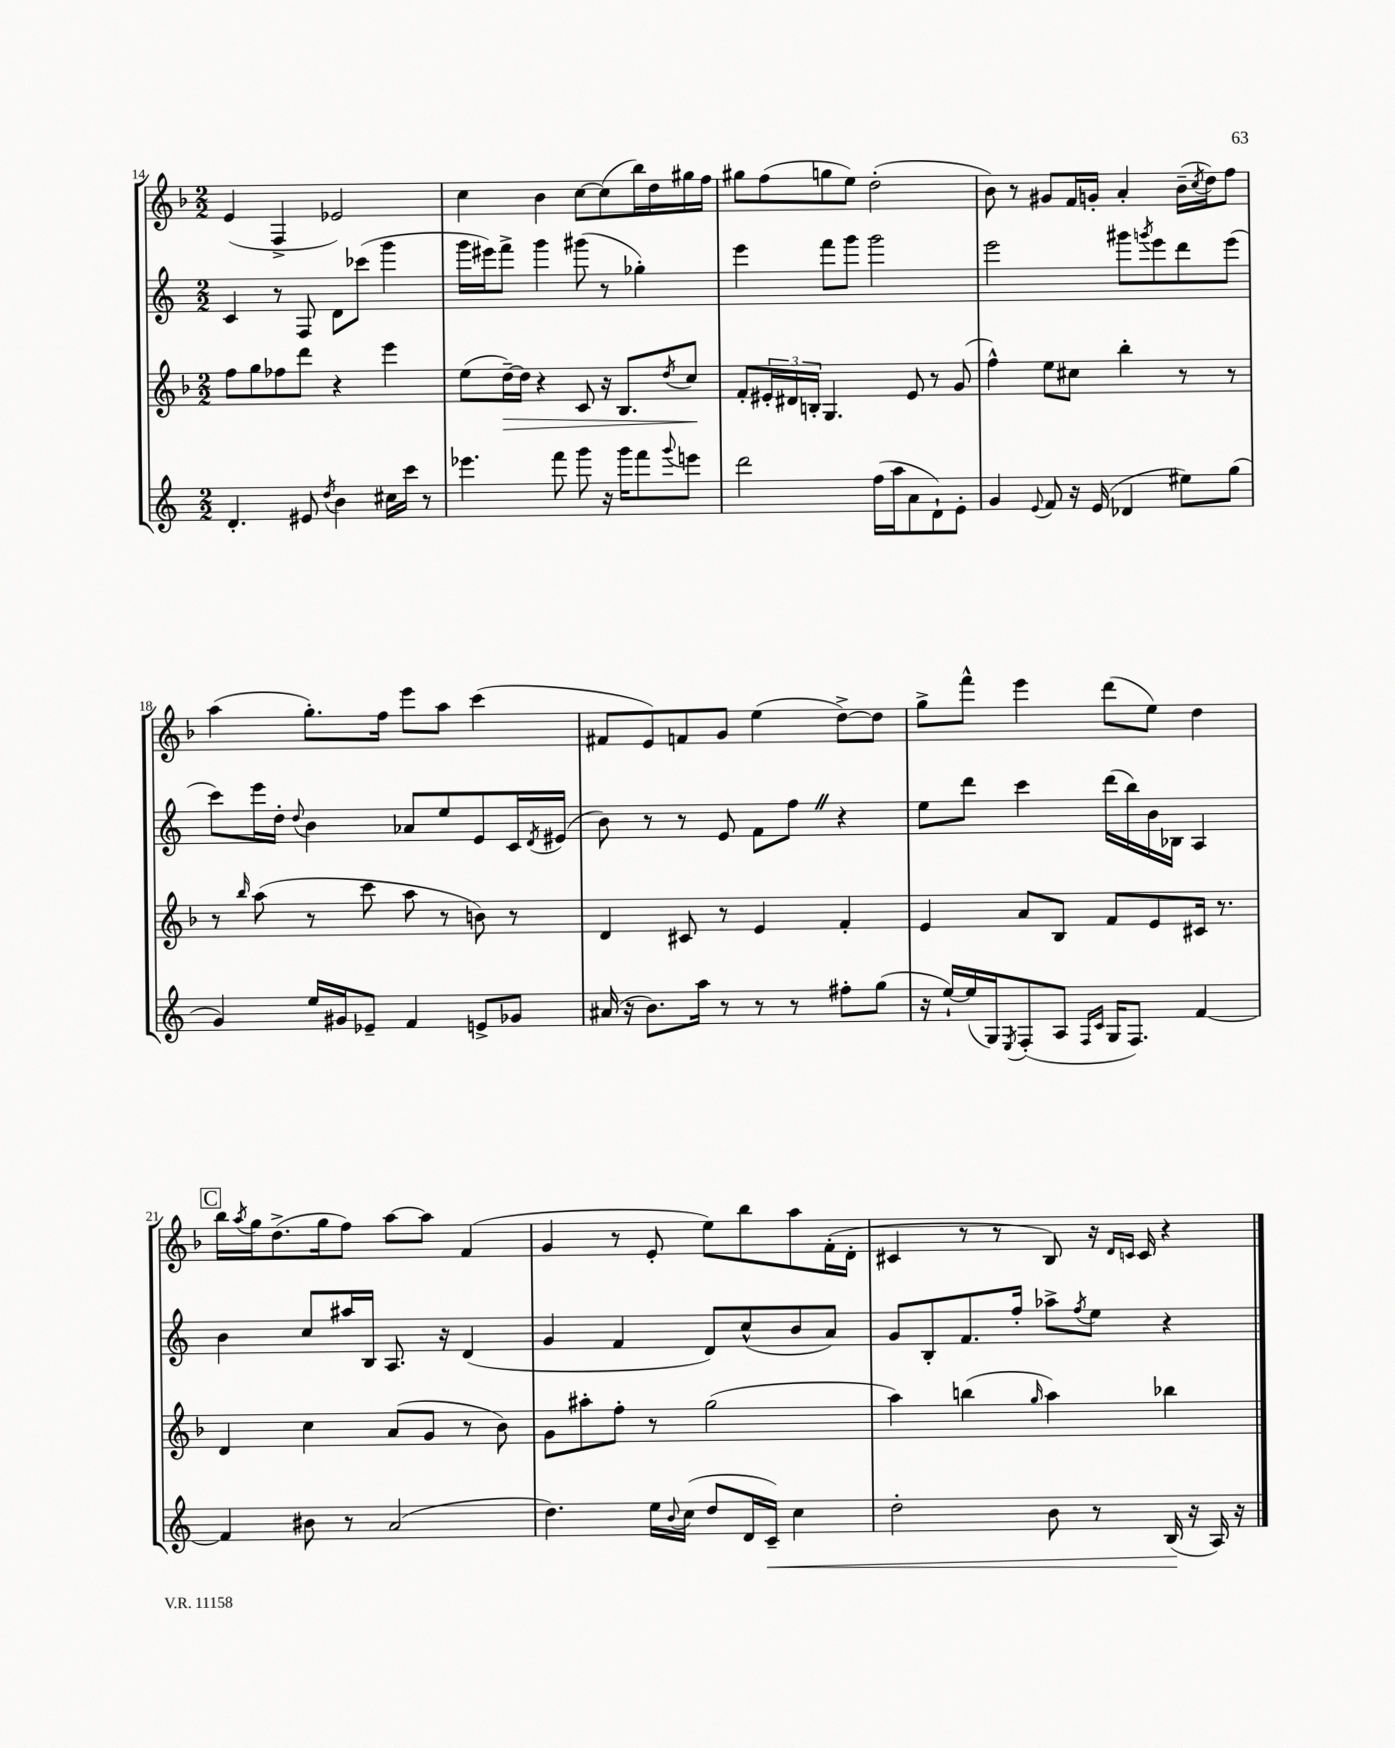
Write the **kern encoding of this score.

**kern	**kern	**kern	**kern
*staff4	*staff3	*staff2	*staff1
*clefG2	*clefG2	*clefG2	*clefG2
*k[]	*k[b-]	*k[]	*k[b-]
*M2/2	*M2/2	*M2/2	*M2/2
4.d'/	8ff\L	4c/	(4e/
.	8gg\	.	.
.	8ff-\	8r	4F^/
8e#/	8ddd\J	8F/	.
8qdd/	.	.	.
4b\	4r	8d\L	2e-/)
.	.	(8ccc-\J	.
16cc#\LL	4eee\	4ggg\	.
16ccc\JJ	.	.	.
8r	.	.	.
=	=	=	=
4.eee-\	(8ee\L	16ggg\LL	4cc\
.	.	16eee#\J)	.
.	[16dd~\L)	8fff^\J	.
.	16dd\]JJ	.	.
.	4r	4ggg\	4b-\
8fff\	.	.	.
8ggg\	8c/	(8ggg#\	[8cc\L
16r	16r	8r	(8cc\]
16ggg\LK	8.B-/L	.	.
8fff\	.	4gg-'\)	16bb-\L)
.	.	.	16dd\
8qqggg/	8qdd/	.	.
8eee\J	8cc/J	.	16gg#\
.	.	.	16ff\JJ
=	=	=	=
2ddd\	8f'/L	4eee\	8gg#\L
.	24e#'/L	.	(8ff\
.	24d#/	.	.
.	24B'/JJ	.	.
.	4.G/	8fff\L	8gg\
.	.	8ggg\J	8ee\J)
(16ff\LL	.	2ggg\	(2dd'\
16aa\J	.	.	.
8a\	8e#/	.	.
8d`\)	8r	.	.
8e'\J	(8g/	.	.
=	=	=	=
4g/	4ff^^\)	2eee\	8b-\)
.	.	.	8r
8qqe/	.	.	.
8f/	8ee\L	.	8g#/L
16r	8cc#\J	.	16f/L
(16e/	.	.	16g'/JJ
4d-/	4bb-'\	8ggg#\L	4a'/
.	.	8qggg/	.
.	.	8eee\	.
8ee#\L)	8r	8ddd\	(16b-~\LL
.	.	.	8qcc/
.	.	.	16dd\J)
(8gg\J	8r	(8eee\J	8ff\J
=	=	=	=
4g/)	8r	8ccc\L)	(4aa\
.	16qqbb-/	.	.
.	(8aa\	16eee\L	.
.	.	16dd'\JJ	.
.	.	8qqdd/	.
16ee/LL	8r	4b\	8.gg'\L)
16g#/J	.	.	.
8e-~/J	8ccc\	.	.
.	.	.	16ff\Jk
4f/	8aa\	8a-/L	8eee\L
.	8r	8ee/	8aa\J
8e^/L	8b\)	8e/	(4ccc\
8g-/J	8r	16c/L	.
.	.	8qd/	.
.	.	(16e#/JJ	.
=	=	=	=
(16a#/	4d/	8b\)	8f#/L
16r	.	.	.
8.b\L)	.	8r	8e/)
.	8c#/	8r	8f/
16aa\Jk	.	.	.
8r	8r	8e/	8g/J
8r	4e/	8f\L	(4ee\
8r	.	8ff\J	.
8ff#'\L	4f'/	4r	[8dd^\L)
(8gg\J	.	.	8dd\]J
=	=	=	=
16r	4e/	8ee\L	8gg^\L
[16ee`/LL)	.	.	.
(16ee/]	.	8ddd\J	8fff^^\J
16G/J)	.	.	.
8qE/	.	.	.
(8F'/	8a/L	4ccc\	4eee\
8A/J	8B-/J	.	.
16qqF/LL	.	.	.
16qqc/JJ	.	.	.
16G/LK	8f/L	(16ddd\LL	(8ddd\L
8.F/J)	.	16bb\)	.
.	8e/	16b\	8ee\J)
.	.	16B-\JJ	.
[4f/	16c#/Jk	4A/	4dd\
.	8.r	.	.
=	=	=	=
4f/]	4d/	4b\	16bb-\LL
.	.	.	8qaa/
.	.	.	16gg\J
.	.	.	(8.dd^\
8b#\	4cc\	8cc/L	.
.	.	.	16gg\k
8r	.	16aa#/L	8ff\J)
.	.	16B/JJ	.
(2a/	(8a/L	8.A/	[8aa\L
.	8g/J	.	8aa\]J
.	.	16r	.
.	8r	(4d/	(4f/
.	8b-\)	.	.
=	=	=	=
4.dd\)	8g\L	4g/	4g/
.	8aa#'\	.	.
.	8ff'\J	4f/	8r
16ee\LL	8r	.	8e'/
8qqb/	.	.	.
(16cc\JJ	.	.	.
8dd/L	(2gg\	8d/L)	8ee\L)
16d/L	.	(8cc^^/	8bb-\
16c~/JJ)	.	.	.
4cc\	.	8b/	8aa\
.	.	8a/J)	(16f'\L
.	.	.	16d'\JJ
=	=	=	=
2dd'\	4aa\)	8g/L	4c#/
.	.	8B'/	.
.	(4bb\	8.f/	8r
.	.	.	8r
.	.	16ff'/Jk	.
.	16qqgg/	.	.
8b\	4aa\)	8aa-^\L	8B-/)
.	.	8qff/	.
8r	.	8ee\J	16r
.	.	.	16qqd/LL
.	.	.	16qqc/JJ
.	.	.	16c/
(16B/	4bb-\	4r	4r
16r	.	.	.
16A/)	.	.	.
16r	.	.	.
==	==	==	==
*-	*-	*-	*-
